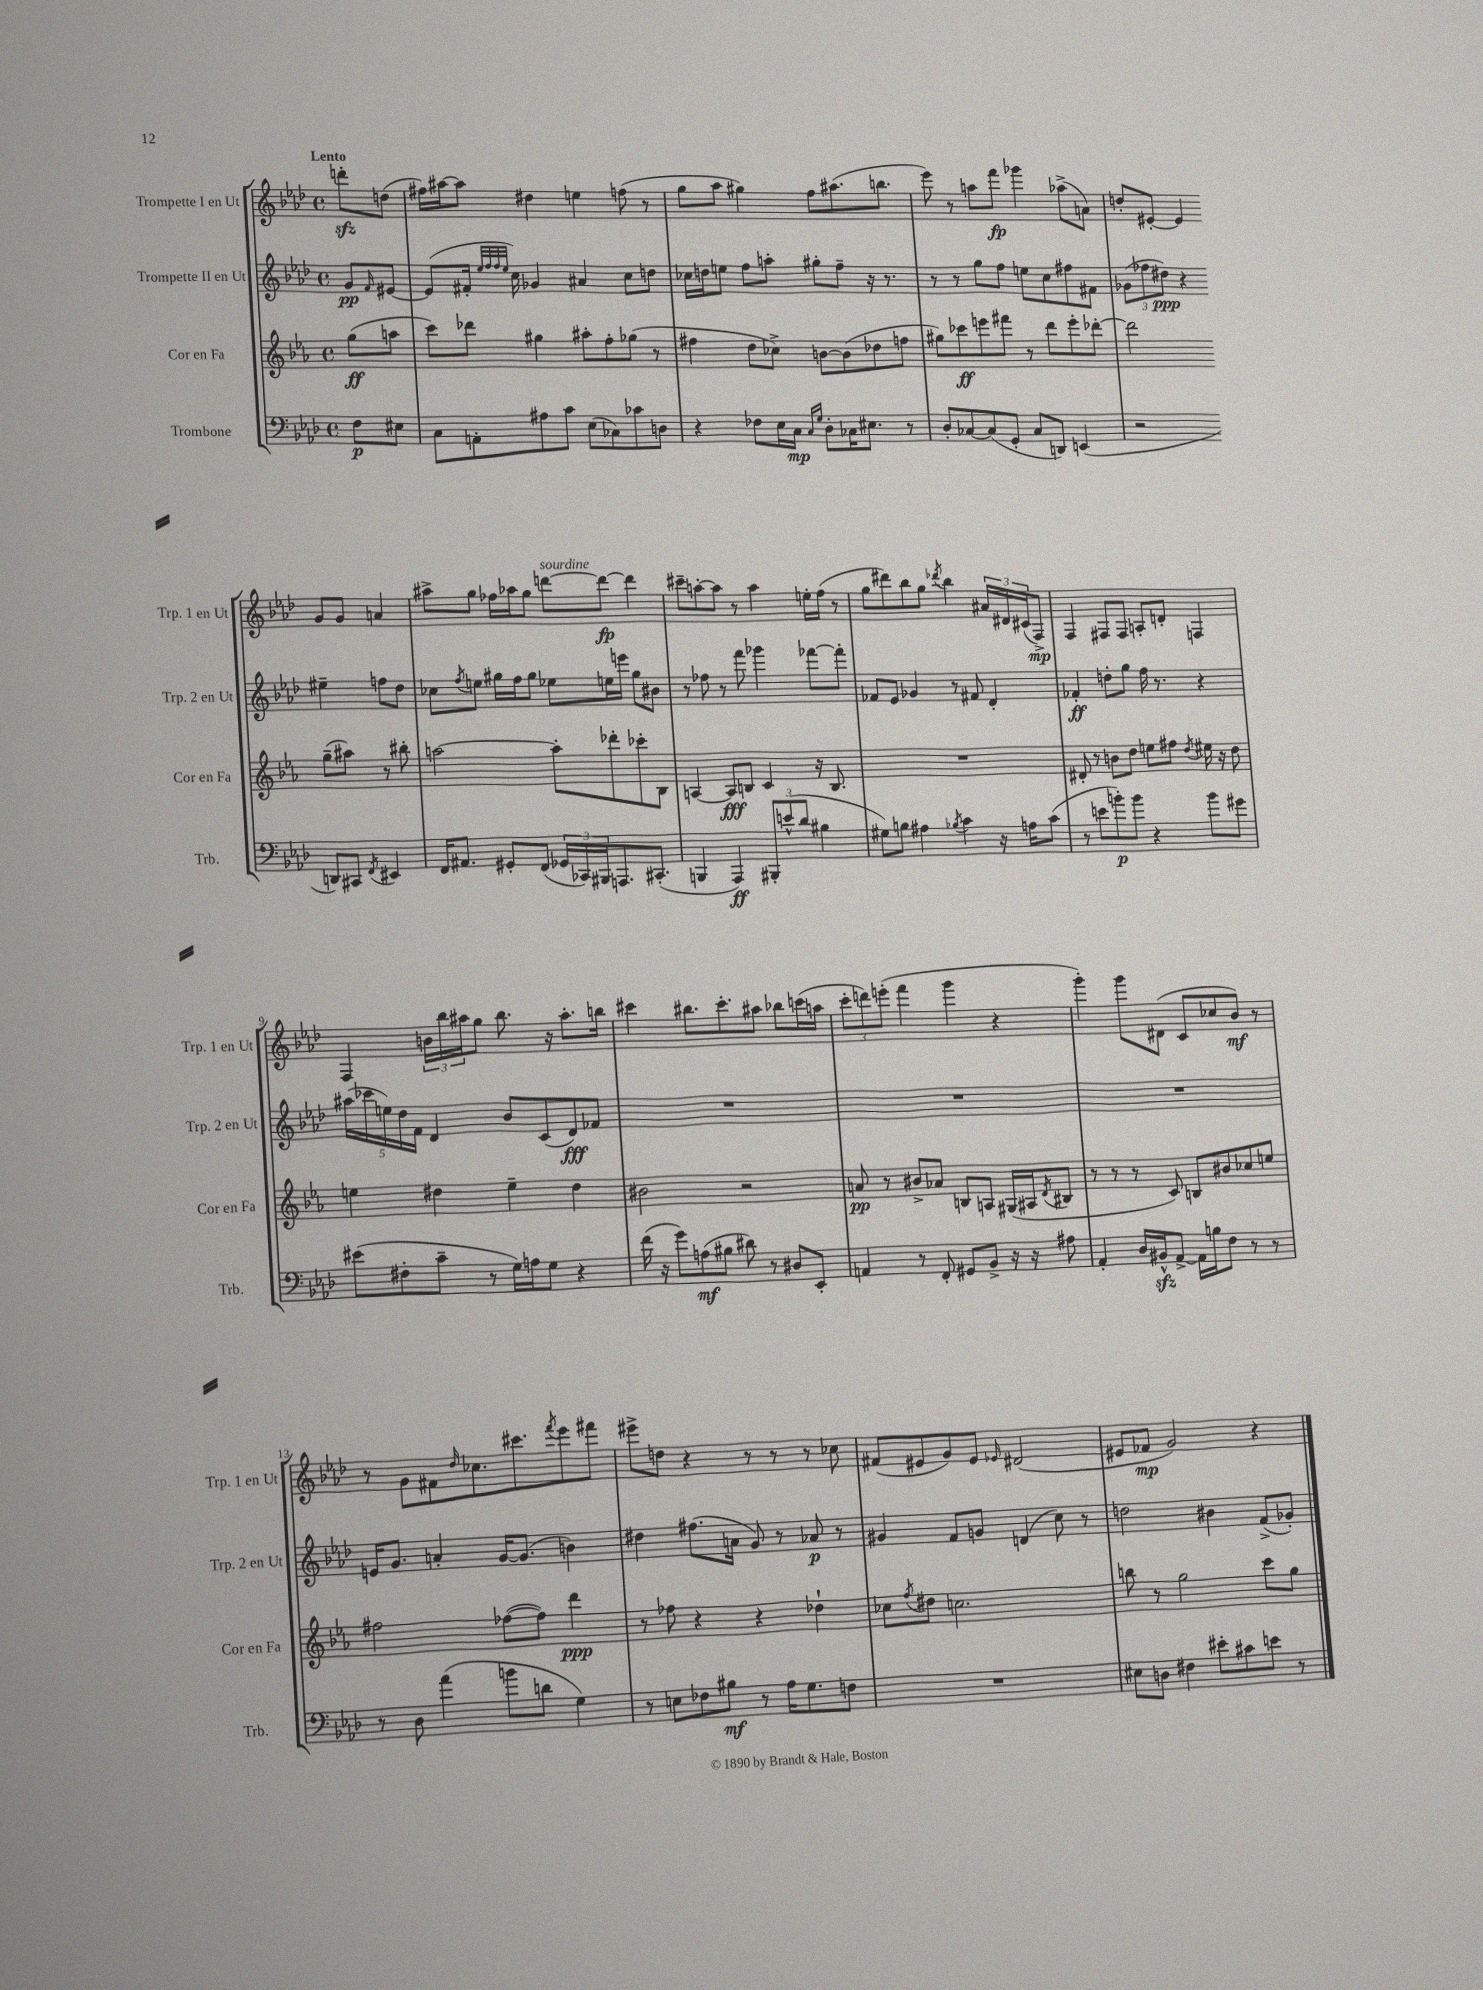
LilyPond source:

<<
\new StaffGroup <<
\new Staff = "s0" \with { instrumentName = "Trompette I en Ut" shortInstrumentName = "Trp. 1 en Ut" } {
    \clef treble \key aes \major \defaultTimeSignature \time 4/4 \partial 4 \tempo "Lento"
    d'''8-.\sfz d''8( |
    fis''16) ais''16~ ais''8 dis''4 e''4 f''8( r8 |
    g''8 aes''8 gis''4) f''8 ais''8.( b''8. |
    ees'''8) r8 a''8 f'''8\fp ges'''4 aes''8->( a'8) |
    d''8-. eis'8~-. eis'4 g'8 g'8 a'4 |
    ais''8-> g''8 fes''16 aes''16 g''8 d'''8~^\markup { \italic "sourdine" } d'''8~\fp d'''4 |
    cis'''8-- a''8~-. a''8 r8 a''4 e''16-. f''16( r8 |
    g''8 dis'''8) bes''8 g''8 \acciaccatura { des'''8 } bes''4 \tuplet 3/2 { ais'16 dis'16 cis'16( } f8->\mp) |
    f4 fis8 fis8 a8-. d'8-. f4 |
    f4 \tuplet 3/2 { b'16 bes''16 ais''16 } g''8 bes''8. r16 ais''8.-. b''16 |
    cis'''4 bis''8. cis'''8.-. ais''8 bes''8 c'''16( a''16 |
    \tuplet 3/2 { c'''8-. d'''8) e'''8-.( } f'''4 g'''4 r4 |
    g'''4-.) g'''8 dis'8( c'8 ces''8 bes'8\mf) r8 |
    r8 g'8 fis'8 \grace { des''16 } ces''8. cis'''8. \acciaccatura { f'''8 } ees'''8 fis'''8 |
    eis'''8-> d''8 r4 r8 r8 r8 ces''8 |
    fis'8( eis'8 g'8) eis'8 \grace { ees'16 } dis'2( |
    eis'8 fes'8\mp g'2) r4 \bar "|." |
}
\new Staff = "s1" \with { instrumentName = "Trompette II en Ut" shortInstrumentName = "Trp. 2 en Ut" } {
    \clef treble \key aes \major \defaultTimeSignature \time 4/4 \partial 4
    g'8\pp \grace { f'16 } eis'8~ |
    eis'8( fis'16-. \grace { ees''32 f''32 f''32 ees''32 } c''16) ges'4 ais'4 c''8 d''8 |
    ces''16 d''16 e''8 f''8 a''8-. gis''8-. f''8-- r16 r8. |
    r8 r8 g''8 f''8 e''8 c''8 fis''8 fis'8 |
    \tuplet 3/2 { ges'8( fes''8 dis''8\ppp) } r4 eis''4-- f''8 dis''8 |
    ces''8 \acciaccatura { f''8 } e''8 gis''16 f''16 gis''8 ees''8 e''16 e'''16 gis''8 bis'8 |
    r8 fes''8 r8 f'''8 ges'''4 fes'''8~ fes'''8-. |
    fes'8 ees'8 ges'4 r8 fis'8 des'4-. |
    fes'4-.\ff d''8-. g''8 f''16 r8. r4 |
    \tuplet 5/4 { ais''16( ces'''16 e''16) des''16 f'16 } des'4 bes'8 c'8( des'8\fff) fes'8 |
    R1 |
    R1 |
    R1 |
    e'16 g'8. a'4-. g'16~ g'8.( b'4) |
    dis''4 fis''8.( a'16 g'8) r8 aes'8\p r8 |
    gis'4 f'8 g'8 d'4( c''8) r8 |
    d''2 bis'4 f'8->( ges'8-.) \bar "|." |
}
\new Staff = "s2" \with { instrumentName = "Cor en Fa" shortInstrumentName = "Cor en Fa" } {
    \clef treble \key ees \major \defaultTimeSignature \time 4/4 \partial 4
    g''8\ff( a''8 |
    c'''8) des'''8 gis''4 ais''8-. f''8-. ges''8( r8 |
    fis''4 d''8 ces''8->) b'8~ b'8( des''8 f''8 |
    gis''8) ces'''8\ff e'''8 fis'''8 r8 d'''8 e'''8-. des'''8~-. |
    des'''2 g''8--( ais''8) r8 bis''8-. |
    a''2~ a''8-. des'''8-. ces'''8-. bes8 |
    a4~ a8\fff b8 c'4 r16 b8. |
    R1 |
    dis'8-. r8 b'8 d''8 e''8 fis''8 \acciaccatura { d''8 } eis''16 r16 d''8 |
    e''4 dis''4 e''4-- dis''4 |
    bis'2 r2 |
    a'8\pp r8 bis'8-> aes'8 b8 a8 gis16( ais16 \acciaccatura { d'8 } bis8 |
    r8 r8 r8 c'8) b8 bis'8 ces''8 e''8 |
    fis''2 fes''8~( fes''8) d'''4\ppp |
    r8 fes''8 r4 r4 des''4-! |
    ces''8 \acciaccatura { f''8 } dis''8 c''2. |
    b''8 r8 g''2 c'''8 g''8 \bar "|." |
}
\new Staff = "s3" \with { instrumentName = "Trombone" shortInstrumentName = "Trb." } {
    \clef bass \key aes \major \defaultTimeSignature \time 4/4 \partial 4
    f8\p eis8 |
    c8 a,8-. ais8 c'8 ees8( ces8) ces'8 d8 |
    r4 fes8 ees16 c16\mp \grace { c16 g16 } des8-. ces16 eis8. r8 |
    des8-. ces8~ ces8( g,8-. ces8 d,8) e,4( |
    r2 d,8) cis,8 \acciaccatura { f,8 } eis,4 |
    f,16 ais,8. gis,8-. f,8( \tuplet 3/2 { ges,16 ces,16) bis,,16 } a,,8. cis,8.-.( |
    b,,4 aes,,4\ff) \tuplet 3/2 { bis,,8-. e'8-^( des'8 } bis4 |
    gis8) b8 ais4 \acciaccatura { bes8 } c'4 r16 a16 c'8( |
    r8 e'8 b'8-.\p) b'8 r4 b'8 gis'8 |
    eis'8( fis8-. c'8-- r8 g16) a16 g8 r4 |
    f'16( r16 g'8) a8\mf( bis8 dis'8) r8 dis8 ees,8-. |
    a,4 r8 f,8-. gis,8 bes,8-> r16 r16 ais8 |
    aes,4-. des16 bis,16-^\sfz aes,8~-> aes,16 b16 f8 r8 r8 |
    r8 des8 aes'4( b'8 d'8 g4) |
    r8 e8 fes8 bis8\mf r8 aes16 g8. f8 |
    R1 |
    eis8 d8 fis4 eis'8-. cis'8 e'8 r8 \bar "|." |
}
>>
>>
